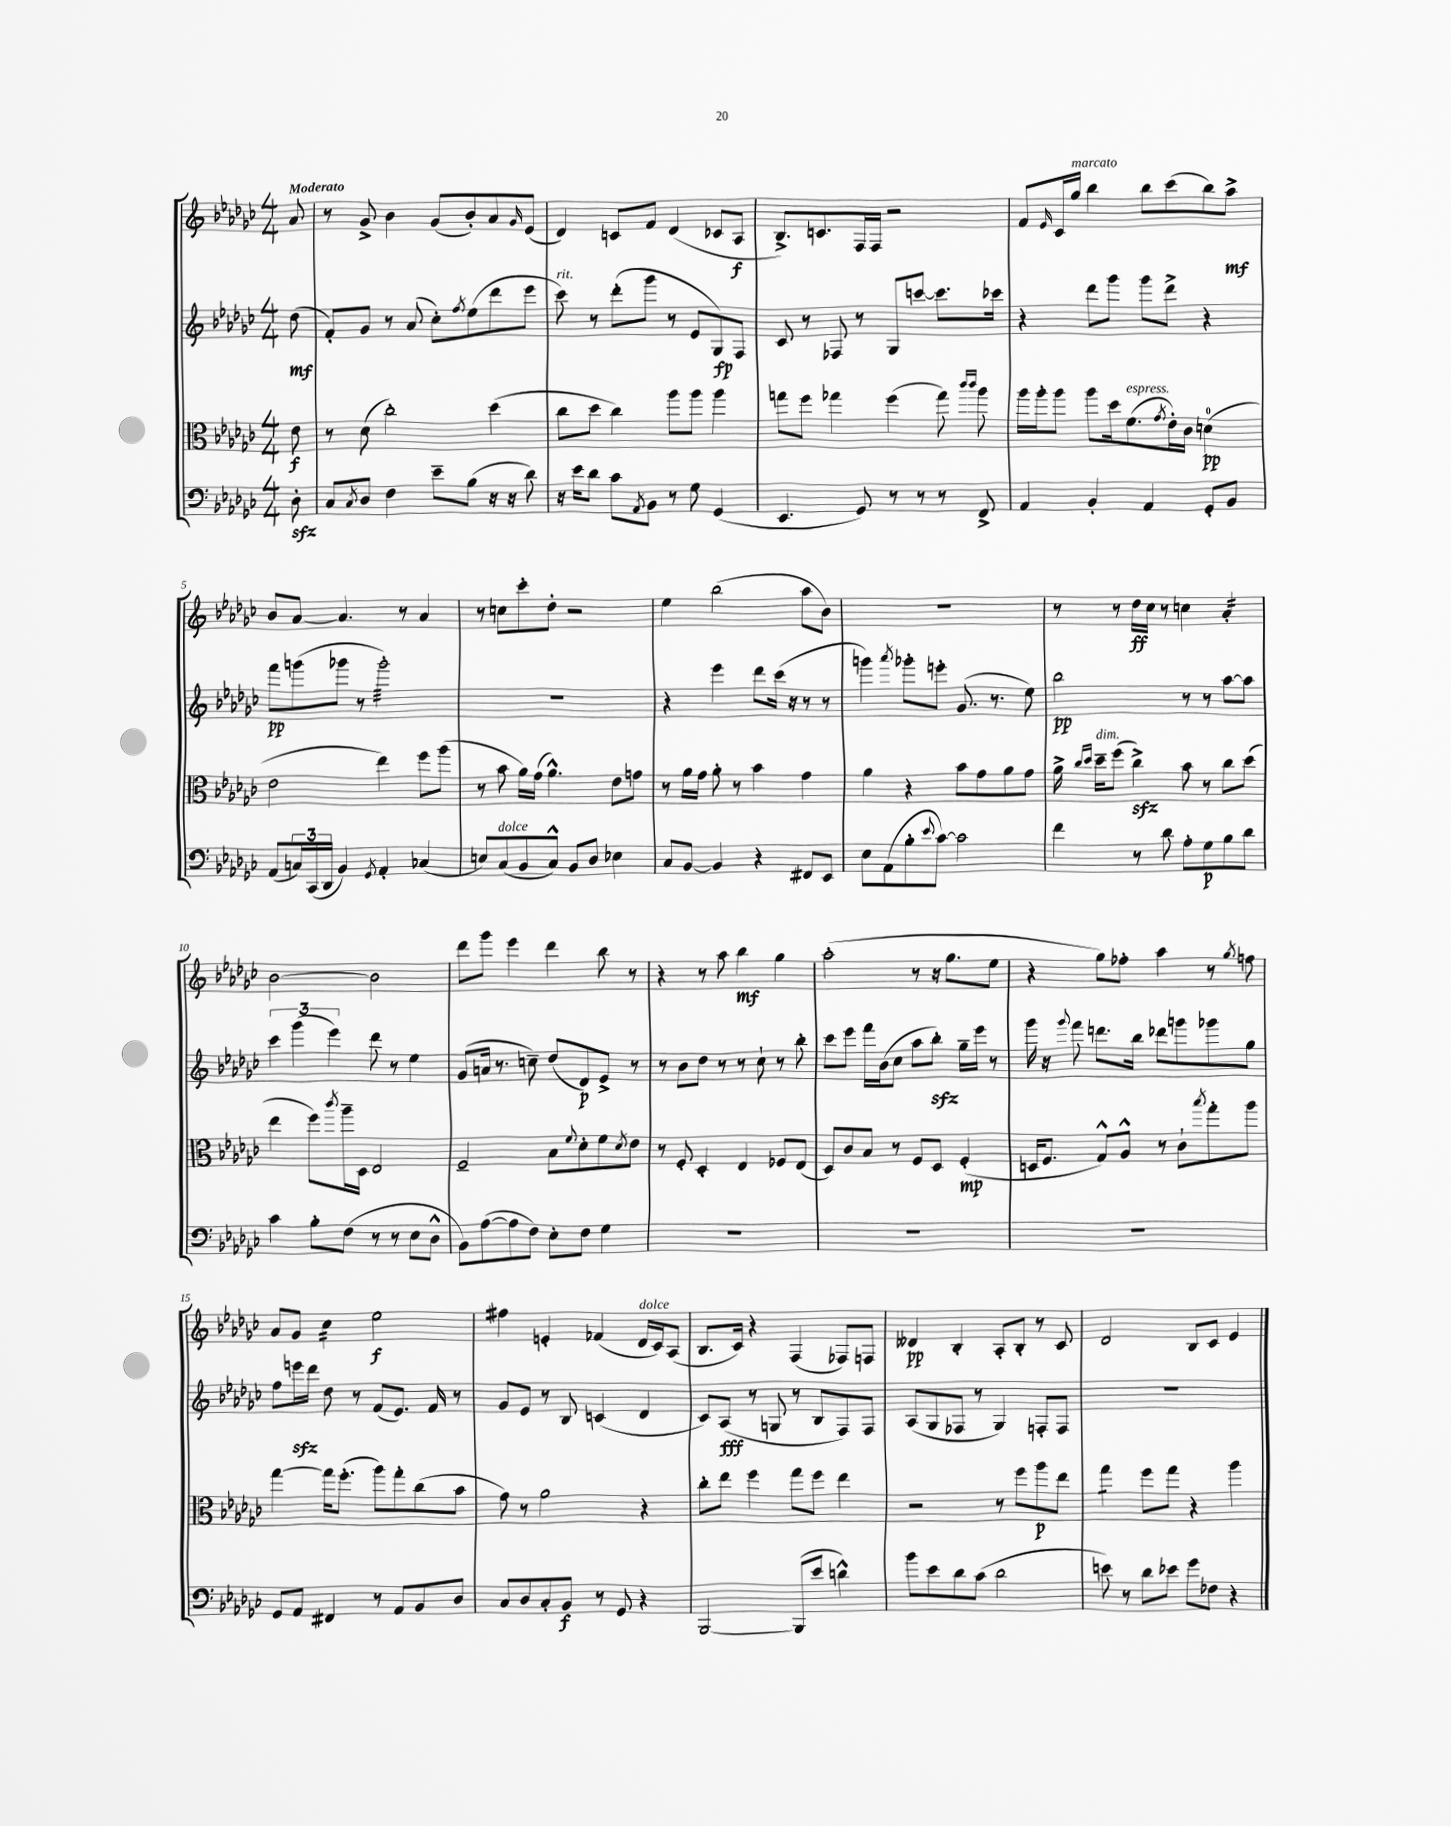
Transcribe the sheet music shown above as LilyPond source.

<<
\new StaffGroup <<
\new Staff = "s0" {
    \clef treble \key ges \major \numericTimeSignature \time 4/4 \partial 8 \tempo "Moderato"
    aes'8 |
    r8 ges'8-> bes'4 ges'8( bes'8-.) aes'8 \grace { ges'16 } ees'8( |
    des'4) c'8 f'8 des'4( ces'8 aes8\f |
    bes8.->) c'8. f16 f16 r2 |
    f'8 \grace { ees'16 } ces'16 ges''16^\markup { \italic "marcato" } bes''4 bes''8 ces'''8( bes''8) aes''8->\mf |
    bes'8 aes'8~ aes'4. r8 aes'4 |
    r8 c''8 ces'''8-. des''8-. r2 |
    ees''4 bes''2( aes''8 bes'8) |
    R1 |
    r8 r8 des''16\ff ces''16 r8 c''4 aes'4:16-. |
    bes'2~ bes'2 |
    des'''8 ges'''8 ees'''4 des'''4 bes''8 r8 |
    r4 r8 aes''8 bes''4\mf ges''4 |
    aes''2-.( r8 r16 ges''8. ees''8 |
    r4 ges''8) fes''8-. aes''4 r8 \acciaccatura { ges''8 } f''8 |
    aes'8 ges'8 ces''4:16 ees''2\f |
    fis''4 e'4-. fes'4( des'16^\markup { \italic "dolce" } ces'16) aes8( |
    bes8. ces'16) r4 f4( fes8) f8 |
    deses'4\pp bes4-. aes8-. bes8-. r8 ces'8 |
    des'2 bes8 ces'8 ees'4 \bar "|." |
}
\new Staff = "s1" {
    \clef treble \key ges \major \numericTimeSignature \time 4/4 \partial 8
    des''8\mf( |
    f'8-.) ges'8 r8 aes'8( ces''8-.) \acciaccatura { f''8 } ees''8( des'''8 ees'''8 |
    ces'''8^\markup { \italic "rit." }) r8 des'''8-.( ges'''8 r8 ees'8 ges8\fp) f8 |
    ces'8 r8 fes8 r8 ges8 c'''8~ c'''8. ces'''16 |
    r4 des'''8 ges'''8 ges'''8 des'''8-> r4 |
    f'''8\pp g'''8( ges'''8 r8 ges'''2:32-.) |
    R1 |
    r4 ees'''4 des'''8 ces'''16( r16 r8 r8 |
    g'''4) \acciaccatura { aes'''8 } ges'''8-. e'''8-. ges'8.( r8. ees''8) |
    bes''2\pp r8 r8 aes''8~ aes''8 |
    \tuplet 3/2 { ces'''4 ges'''4( ees'''4) } des'''8 r8 ees''4 |
    ges'8( a'16 r8. c''8--) des''8( des'8\p) ees'8-> r8 |
    r8 bes'8 des''8 r8 r8 ces''8-! r8 bes''8-. |
    ces'''8 ees'''8 f'''16 bes'16( ces''8 aes''8 bes''8-.\sfz) ges''16-- ees'''16 r8 |
    ges'''16 r16 \appoggiatura { ges'''8 } f'''8 d'''8. bes''16 des'''8 g'''8 ges'''8 ges''8 |
    f''8 e'''16\sfz des'''16 des''8 r8 f'8( ees'8.) f'16 r8 |
    ges'8 ees'8 r8 bes8 c'4( des'4 |
    ces'8) aes8\fff( r8 g8 r8 bes8 f8) f8 |
    aes8( ges8 fes8 r8 ges4) f8-. f8 |
    R1 \bar "|." |
}
\new Staff = "s2" {
    \clef alto \key ges \major \numericTimeSignature \time 4/4 \partial 8
    ees'8\f |
    r8 des'8( ces''2-.) des''4( |
    ces''8 des''8 ces''4) aes''8 aes''8 aes''4 |
    g''8 f''8 ges''4 f''4( ges''8) \grace { ces'''16 ces'''16 } aes''8 |
    aes''16 aes''16-. aes''8 aes''8 des''16 f'8.^\markup { \italic "espress." }( \acciaccatura { ges'8 } ees'16-.) ces'16 d'4-0\pp( |
    ees'2 ees''4) f''8 aes''8( |
    r8 bes'8 aes'16) ges'16( aes'4.-^) ees'8 g'8 |
    r8 aes'16 ges'16 aes'8-. r8 bes'4 ges'4 |
    aes'4 r4 bes'8 ges'8 aes'8 ges'8 |
    aes'16-> \grace { ces''16 des''16 } des''16--^\markup { \italic "dim." } f''8( ces''4->\sfz) bes'8 r8 ces''8 des''8( |
    ees''4 f''8) \acciaccatura { ces'''8 } aes''16-- des16 ees2 |
    f2-- bes8 \appoggiatura { f'8 } des'8-. f'8 \acciaccatura { des'8 } ees'8 |
    r8 f8-. des4-. ees4 fes8 ees8( |
    des8) ces'8 bes8 r8 f8 des8 f4-.\mp( |
    d16 f8. ges8-^) aes8-^ r8 ces'8-! \acciaccatura { bes''8 } ges''8-. aes''8 |
    ges''4~ ges''16 f''8.-.( aes''8) ges''8-. ces''8( bes'8 |
    ges'8) r8 aes'2 r4 |
    ces''8-. ees''8 f''4 ges''8 f''8 ees''4 |
    r2 r8 f''8 aes''8\p ees''8 |
    ges''4:8 f''8 ges''8 r4 aes''4 \bar "|." |
}
\new Staff = "s3" {
    \clef bass \key ges \major \numericTimeSignature \time 4/4 \partial 8
    des8-.\sfz |
    ces8 \acciaccatura { ces8 } des8 f4 ees'8-- bes8( r16 r16 des'8) |
    r16 ees'16 des'8 ces'8 \acciaccatura { aes,8 } bes,8 r8 ges8 ges,4( |
    ees,4. ges,8) r8 r8 r8 f,8-> |
    aes,4 bes,4-. aes,4 ges,8-. bes,8 |
    aes,8( \tuplet 3/2 { c16) ces,16( des,16 } bes,4) \acciaccatura { ges,8 } aes,4-. ces4( |
    e8) ces8^\markup { \italic "dolce" }( bes,8 ces8-^) bes,8 des8 ees4 |
    ces8 bes,8~ bes,4 r4 fis,8 ees,8 |
    ees8 aes,8( bes8-. \appoggiatura { ees'8 } ces'8~) ces'2 |
    f'4 r8 des'8 aes8-. ges8\p bes8 des'8 |
    ces'4 bes8-. f8( r8 r8 ees8 des8-^ |
    bes,8) aes8~( aes8 f8) ees8-. f8 ges4 |
    R1 |
    R1 |
    R1 |
    ges,8 aes,8 fis,4 r8 aes,8 bes,8 des8 |
    ces8 des8 ces8-. bes,8\f r8 ges,8 r4 |
    bes,,2~ bes,,8( ees'8 d'4-^) |
    bes'8 ees'8 des'8 ces'8( des'2 |
    e'8) r8 des'8 ees'8 ges'8 fes8 r4 \bar "|." |
}
>>
>>
